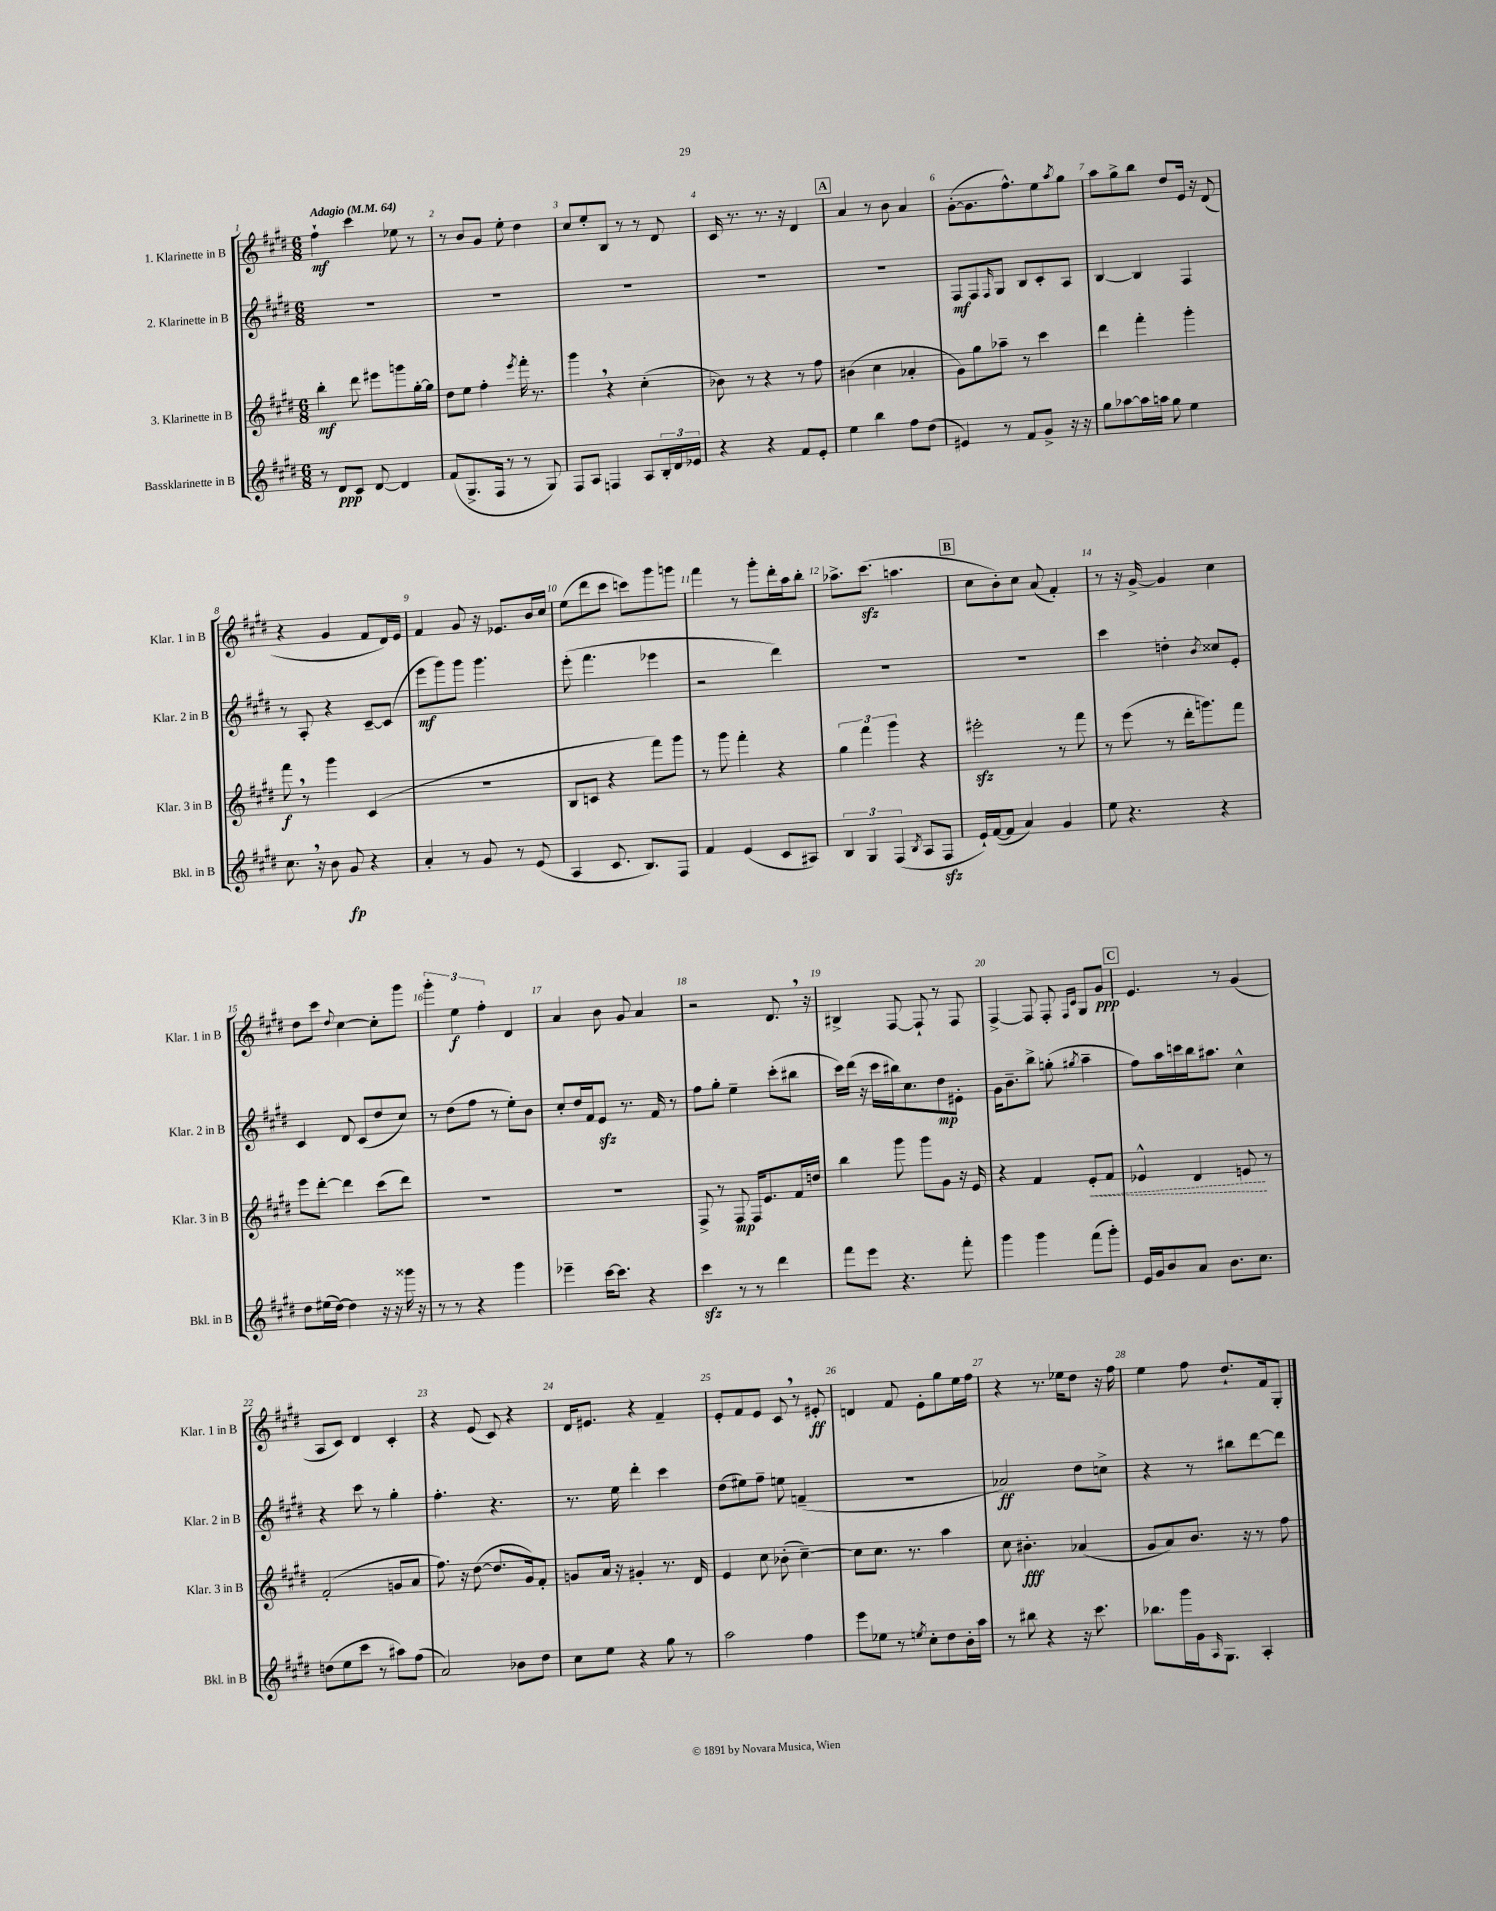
<<
\new StaffGroup <<
\new Staff = "s0" \with { instrumentName = "1. Klarinette in B" shortInstrumentName = "Klar. 1 in B" } {
    \clef treble \key e \major \numericTimeSignature \time 6/8 \tempo "Adagio" 4 = 64
    fis''4-!\mf cis'''4 ees''8 r8 |
    r8 b'8 gis'8 e''8-. dis''4 |
    cis''8 e''8-. b8 r8 r8 dis'8 |
    cis'16 r8. r8. r16 dis'4 |
    \mark \markup { \box "A" } a'4 r8 b'8 a'4 |
    gis'8~-.( gis'8. fis''8.-^) e''8 \acciaccatura { a''8 } gis''8 |
    a''8 gis''8-> b''8 dis''8 e'16 r16 dis'8( |
    r4 gis'4 fis'8 dis'16) e'16 |
    fis'4 gis'8 r16 ees'8. b'16 cis''16 |
    e''8( dis'''8 cis'''8 c'''8) gis'''8 g'''8 |
    fis'''4 r8 gis'''8-. dis'''16-. a''16 b''8-. |
    aes''8.-> cis'''8.\sfz( a''4. |
    \mark \markup { \box "B" } cis''8 b'8-.) cis''8 a'8( fis'4-.) |
    r8 r16 gis'16~-> gis'4 cis''4 |
    dis''8 cis'''8 \appoggiatura { dis''8 } cis''4~ cis''8-. gis'''8 |
    \tuplet 3/2 { gis'''4-. e''4\f fis''4-. } dis'4 |
    a'4 b'8 gis'8 a'4 |
    r2 dis'8. \breathe r16 |
    bis4-> fis8~ fis8-! r8 fis8 |
    fis4~-> fis8 fis8-. \grace { fis16 cis'16 } gis8 gis'8\ppp |
    \mark \markup { \box "C" } e'4. r8 gis'4( |
    a8 cis'8) dis'4 cis'4-. |
    r4 e'8( cis'8) r4 |
    dis'16 eis'8. r4 fis'4-- |
    e'8-. fis'8 e'8 cis'8 \breathe r8 eis'8-.\ff |
    d'4 fis'8 e'8-. gis''8 e''16 fis''16 |
    r4 r8. ees''16 dis''8 r16 fis''16 |
    e''4 fis''8 dis''8.-! fis'16 gis8-. \bar "|." |
}
\new Staff = "s1" \with { instrumentName = "2. Klarinette in B" shortInstrumentName = "Klar. 2 in B" } {
    \clef treble \key e \major \numericTimeSignature \time 6/8
    R2. |
    R2. |
    R2. |
    R2. |
    \mark \markup { \box "A" } R2. |
    fis8\mf fis8 \grace { fis16 } gis8 b8 cis'8-. a8 |
    b4~ b4 fis4 |
    r8 a8-. r4 cis'8~-- cis'8( |
    e'''8\mf gis'''8) gis'''8 gis'''4. |
    e'''8-.( fis'''4. ees'''4 |
    r2 dis'''4) |
    R2. |
    \mark \markup { \box "B" } R2. |
    cis'''4 d''4-. \acciaccatura { b'8 } cisis''8 e'8-. |
    cis'4 dis'8 cis'8( dis''8 cis''8) |
    r8 dis''8( fis''8 r8 e''8-.) b'8 |
    cis''8-. dis''16 fis'16 e'8\sfz r8. fis'16 r8 |
    fis''8 gis''8-. e''4-- cis'''8-.( bis''8 |
    cis'''16) dis'''16( r16 cis'''16 bis''16) cis''8. dis''8\mp eis'8-. |
    gis'16 b'8.-- b''8-> g''8-.( \acciaccatura { gis''8 } a''4-- |
    \mark \markup { \box "C" } fis''8) a''16 c'''16 b''16 ais''8. cis''4-^ |
    r4 cis'''8 r8 gis''4-. |
    fis''4.-. r4. |
    r8. e''16 dis'''4-. cis'''4 |
    dis''8( eis''8) fis''8-- e''8 f'4--( |
    r2. |
    aes'2\ff) dis''8 c''8-> |
    r4 r8 bis''8 dis'''8~ dis'''8 \bar "|." |
}
\new Staff = "s2" \with { instrumentName = "3. Klarinette in B" shortInstrumentName = "Klar. 3 in B" } {
    \clef treble \key e \major \numericTimeSignature \time 6/8
    b''4-.\mf dis'''8 eis'''8 g'''8 gis''16~-. gis''16 |
    dis''8 e''8 fis''4-. \acciaccatura { e'''8 } fis'''16-. r8. |
    gis'''4 \breathe r4 cis''4-.( |
    bes'8) r8 r4 r8 fis''8 |
    \mark \markup { \box "A" } bis'4( cis''4 aes'4-. |
    gis'8) gis''8 aes''8-- r8 cis'''4 |
    dis'''4 fis'''4-. gis'''4-. |
    fis'''8\f \breathe r8 gis'''4 cis'4( |
    R2. |
    b8 c'8 r4 fis'''8) gis'''8 |
    r8 gis'''8 fis'''4-. r4 |
    \tuplet 3/2 { gis''4 fis'''4 gis'''4 } r4 |
    \mark \markup { \box "B" } eis'''2-.\sfz r8 fis'''8 |
    r8 e'''8( r8 dis'''16-. g'''8.) fis'''8 |
    e'''8 dis'''8~-. dis'''4 cis'''8( dis'''8) |
    R2. |
    R2. |
    fis8-> r8 fis8\mp fis16 e'8. fis'16 d''16 |
    b''4 gis'''8 gis'''8 gis'8 r16 e'16 |
    r4 fis'4 \once \override Hairpin.style = #'dashed-line e'8-.\< fis'8 |
    \mark \markup { \box "C" } ees'4-^ dis'4 e'8\! r8 |
    fis'2-.( g'8 a'8 |
    fis''8.) r16 dis''8~( dis''8. gis'16) fis'8-. |
    g'8 a'16 r16 gis'4-. r8. dis'16 |
    e'4 cis''8 bes'8-.( cis''4~--) |
    cis''8 cis''8. r8. a''4 |
    cis''8 bis'4.-.\fff aes'4( |
    gis'8 a'8) b'8. r16 r8 fis''8 \bar "|." |
}
\new Staff = "s3" \with { instrumentName = "Bassklarinette in B" shortInstrumentName = "Bkl. in B" } {
    \clef treble \key e \major \numericTimeSignature \time 6/8
    r8 dis'8\ppp cis'8 dis'8~ dis'4 |
    fis'8( gis8.-> fis16 r8 r8 gis8) |
    fis8 a8 f4 a8 \tuplet 3/2 { b16-. dis'16 ees'16 } |
    r4 r4 fis'8 e'8-. |
    \mark \markup { \box "A" } e''4 b''4 fis''8 dis''8( |
    eis'4) r8 fis'8 gis'8-> r16 r16 |
    gis''8 aes''8~ aes''16 a''16 gis''8 e''4 |
    cis''8. \breathe r16 b'8 gis'8\fp r4 |
    a'4-. r8 gis'8 r8 e'8( |
    a4 cis'8. b8.) fis8 |
    fis'4 e'4( cis'8 ais8) |
    \tuplet 3/2 { b4 gis4 fis4( } \acciaccatura { b8 } a8 fis8\sfz |
    \mark \markup { \box "B" } e'16-!) fis'16~( fis'8 a'4) gis'4 |
    e''8 r4. r4 |
    dis''8 eis''16( dis''16~) dis''4 r16 r16 gisis'''16 r16 |
    r8 r8 r4 gis'''4 |
    ees'''4-- cis'''16~ cis'''8. r4 |
    cis'''4\sfz r8 r8 dis'''4 |
    fis'''8 e'''8 r4. fis'''8-. |
    gis'''4 gis'''4 fis'''8( gis'''8-.) |
    \mark \markup { \box "C" } e'16 gis'16 b'8 a'8 b'8. cis''8. |
    d''8( e''8 cis'''8 r8 ais''8) fis''8( |
    a'2) bes'8 dis''8 |
    cis''8 e''8 r4 gis''8 r8 |
    a''2 fis''4 |
    e'''8 ees''8 r8 \acciaccatura { e''8 } cis''8-. dis''8 b'16-. a''16 |
    r8 bis''8 r4 r16 cis'''8. |
    bes''8. gis'''16 gis'16 \grace { a16 } gis8. a4-. \bar "|." |
}
>>
>>
\layout { \context { \Score \override BarNumber.break-visibility = ##(#f #t #t) barNumberVisibility = #all-bar-numbers-visible } }
